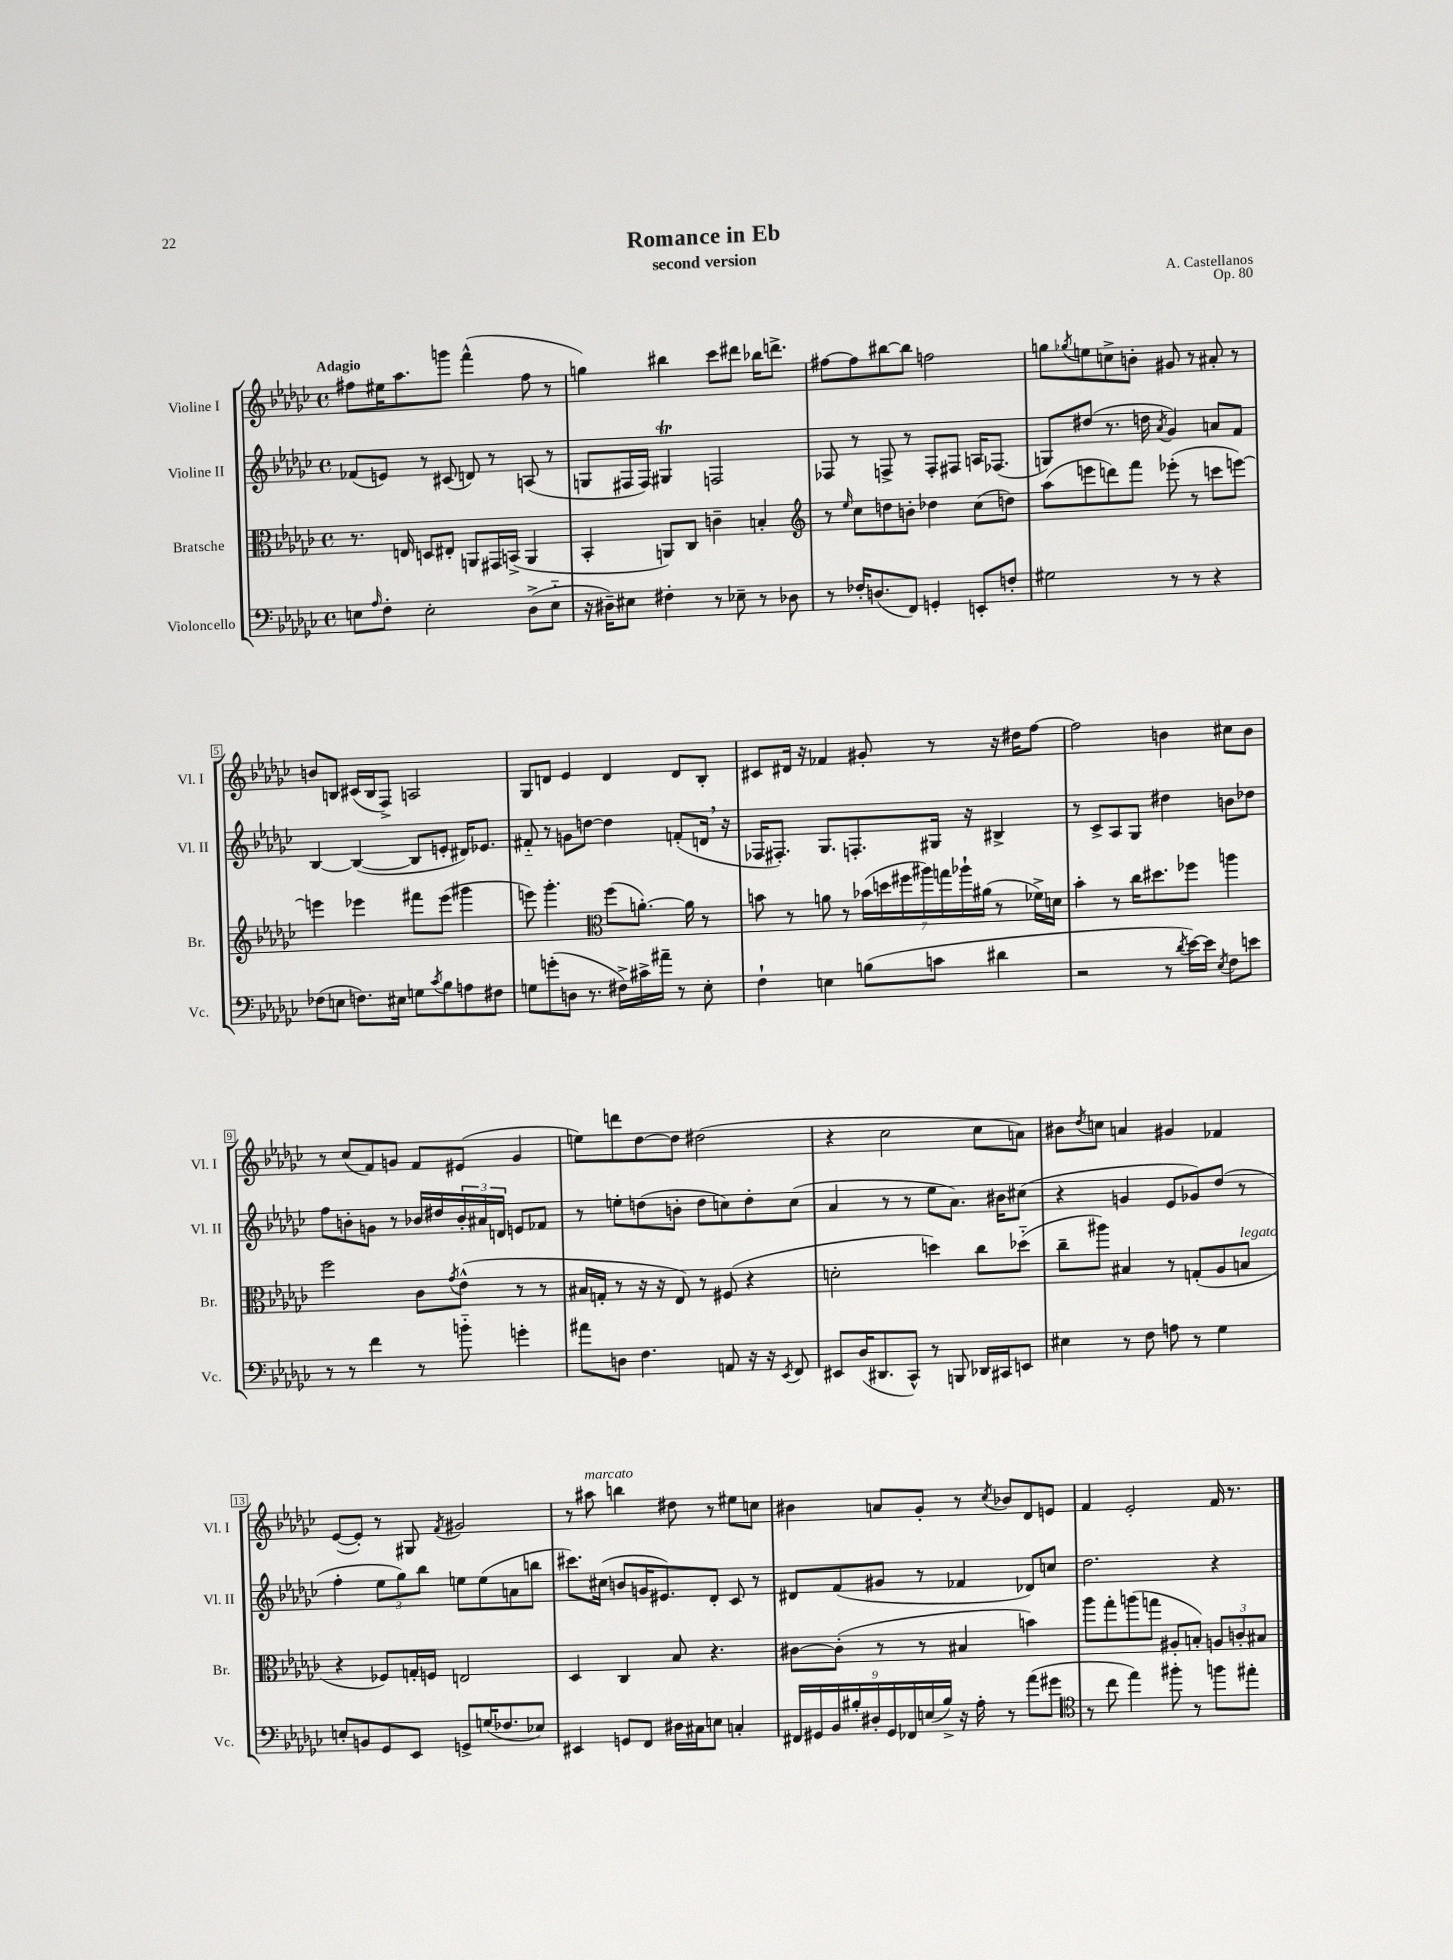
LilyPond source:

\header { title = "Romance in Eb" composer = "A. Castellanos" subtitle = "second version" opus = "Op. 80" }
<<
\new StaffGroup <<
\new Staff = "s0" \with { instrumentName = "Violine I" shortInstrumentName = "Vl. I" } {
    \clef treble \key ges \major \defaultTimeSignature \time 4/4 \tempo "Adagio"
    fis''8 eis''16 aes''8. g'''8 f'''4-^( fis''8 r8 |
    g''4) bis''4 ces'''8 dis'''8 bes''16 d'''8.-> |
    fis''8~ fis''8 bis''8~ bis''8 f''2 |
    g''8 \acciaccatura { ges''8 } e''8 c''8-> b'8-. gis'8 r8 ais'8-. r8 |
    b'8 b8 cis'16( b16 f8->) a2 |
    ges8 d'8 ees'4 d'4 d'8 bes8-. |
    cis'8 dis'16 r16 fes'4 gis'8-. r8 r16 dis''16 f''8~ |
    f''2 b'4 cis''8 b'8 |
    r8 ces''8( f'8) g'8 f'8 eis'8( g'4 |
    e''8) d'''8 des''8~ des''8 dis''2( |
    r4 ces''2 ces''8 a'8) |
    bis'8 \acciaccatura { des''8 } c''8 a'4 gis'4 fes'4 |
    ees'8~( ees'8-.) r8 gis8 \acciaccatura { f'8 } gis'2 |
    r8 ais''8^\markup { \italic "marcato" } b''4 dis''8 r8 eis''8 c''8 |
    bis'4 a'8 ges'8-. r8 \acciaccatura { ces''8 } bes'8 des'8 e'8 |
    f'4 ees'2-. f'16 r8. \bar "|." |
}
\new Staff = "s1" \with { instrumentName = "Violine II" shortInstrumentName = "Vl. II" } {
    \clef treble \key ges \major \defaultTimeSignature \time 4/4
    fes'8( e'8) r8 cis'8( d'8) r8 a8( r8 |
    g8 fis16 fis16) gis4\trill f2 |
    fes8 r8 f8-> r8 f8-. fis8 a16 fes8.( |
    g8) dis''8( r8. d''16 \acciaccatura { aes'8 } ges'4) a'8 f'8 |
    bes4~ bes4~( bes8 e'8-. dis'16) ees'8. |
    fis'8-_ r8 g'8 d''8~ d''4 f'8-.( d'16 \breathe r16 |
    fes16 fis8.-.) ges8. f8.-. gis16 r16 bis4-> |
    r8 ces'8-> aes8 ges8 dis''4 b'8 des''8 |
    f''8 b'8-. g'8 r8 bes'16 dis''16 \tuplet 3/2 { bes'16-. ais'16 d'16 } e'8 fes'8 |
    r8 e''8-. d''8( b'8-. d''8 c''8) d''8-. c''8( |
    aes'4 r8 r8 ees''8 aes'8.) bis'16 cis''8( |
    r4 g'4 ees'8 ges'8) des''8( r8 |
    f''4-. \tuplet 3/2 { ees''8 ges''8) bes''8 } e''8 e''8( a'8 b''8 |
    cis'''8.) cis''16( b'8 g'16 eis'8.) des'8-. ces'8 r8 |
    dis'8 f'8( gis'8 r8 fes'4 des'8) c''8 |
    des''2. r4 \bar "|." |
}
\new Staff = "s2" \with { instrumentName = "Bratsche" shortInstrumentName = "Br." } {
    \clef alto \key ges \major \defaultTimeSignature \time 4/4
    r8. e16 d8 eis8-. a,8 gis,16 b,16->( a,4 |
    bes,4-. a,8) ces8 c'4-- b4-. |
    \clef treble r8 \grace { ees''16 } ces''8 d''8 b'8-. des''4 ces''8( d''8) |
    aes''8( e'''8 d'''8) f'''8 ees'''8-.( r8 c'''8 e'''8~) |
    e'''4 ees'''4 fis'''8 ees'''8( gis'''4 |
    e'''8) ges'''4.-. \clef alto f''8( a'8.~-.) a'16 r8 |
    b'8 r8 a'8 r8 \tuplet 7/4 { bes'16( d''16 fis''16 ais''16) g''16 aes''16-! ais'16( } r8 fes'16->) d'16 |
    bes'4-. r8 ces''16 dis''8. fes''8 a''4 |
    f''2 ces'8 \acciaccatura { ges'8 } ees'8-^( r8 r8 |
    bis16 g16-. r8 r16 r16 ees8) r8 fis8( r4 |
    d'2-. d''4) ces''8 des''8-_( |
    ces''8-- ais''8) bis4 r8 g8-.( aes8 b8^\markup { \italic "legato" } |
    r4 fes8) g16-. f16 e2 |
    des4 ces4 bes8 r4. |
    cis'8~ cis'8-.( r8 r8 bis4 b'4) |
    aes''8 ges''8-. a''8( g''8 ais8-. b8-.) \tuplet 3/2 { a8 c'8-. bis8 } \bar "|." |
}
\new Staff = "s3" \with { instrumentName = "Violoncello" shortInstrumentName = "Vc." } {
    \clef bass \key ges \major \defaultTimeSignature \time 4/4
    e8 \grace { aes16 } f8-. e2-. des8->( e8-_ |
    r16 dis16--) eis8 fis4-. r8 ees8-- r8 des8 |
    r8 fes16-. d8.( f,8) g,4-. e,8-. f8-. |
    gis2 r8 r8 r4 |
    fes8( e8 f8.) eis16 g8 \acciaccatura { ces'8 } bes8 a8 fis8 |
    g8 g'8-.( d8 r8. fis16->) cis'16-> ais'16-- r8 ees8-. |
    f4-! e4 b8( c'8 dis'4 |
    r2 r8 \acciaccatura { des'8 } ees'16~) ees'16 \acciaccatura { ees8 } f8 e'8 |
    r8 r8 f'4 r8 b'8-_ g'4-. |
    ais'8 d8 f4. a,8 r16 r16 \acciaccatura { ees,8 } f,8 |
    eis,8 des16( dis,8. ces,8-^) r8 b,,8 des,16 cis,16 e,8 |
    eis4 r8 f8 a8 r8 ges4 |
    e8-. b,8 ges,8 ees,8 g,8-> g16( fes8. ees8) |
    eis,4 g,8 f,8 dis16 cis16 e8 c4-. |
    \tuplet 9/8 { fis,16 gis,16 bes,16 bis16-. dis16-. gis,16 fes,16 e16( bis16->) } r16 aes16-. r8 aes'8( gis'8 |
    \clef tenor r8 ces''8 ees''4) fis''8-. r8 f''8 eis''8-. \bar "|." |
}
>>
>>
\layout { \context { \Score \override BarNumber.stencil = #(make-stencil-boxer 0.1 0.3 ly:text-interface::print) } }
